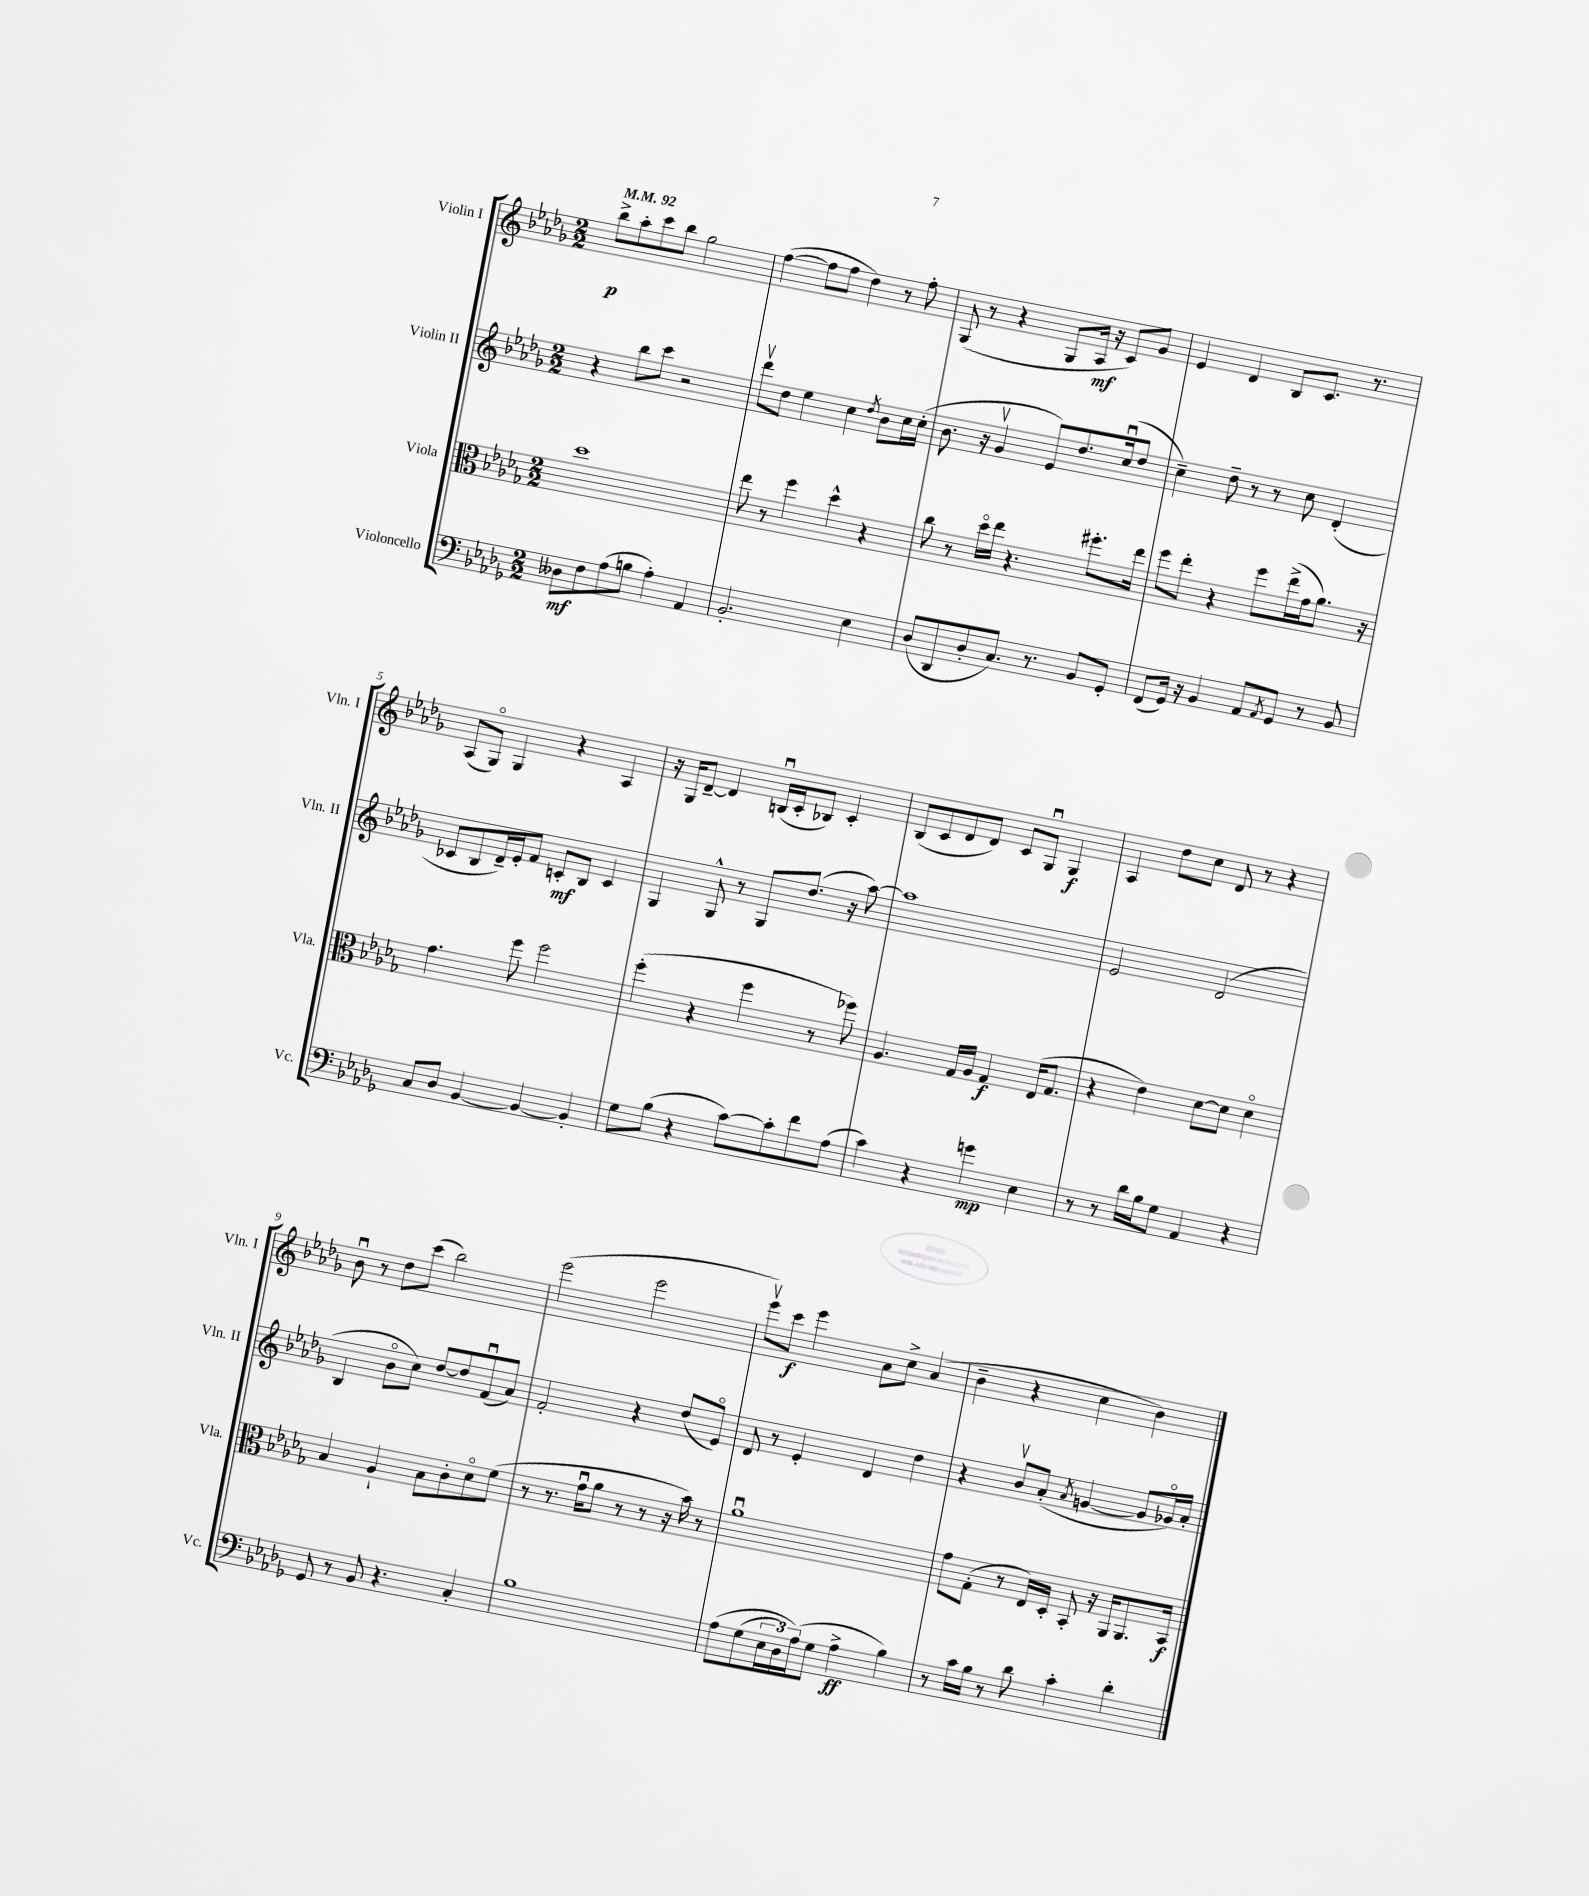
<<
\new StaffGroup <<
\new Staff = "s0" \with { instrumentName = "Violin I" shortInstrumentName = "Vln. I" } {
    \clef treble \key des \major \numericTimeSignature \time 2/2 \tempo 4 = 92
    bes''8->\p aes''8-. c'''8 bes''8 ges''2 |
    f''4~( f''8 f''8 des''4) r8 f''8-. |
    ges8( r8 r4 ges8 aes16\mf r16 c'8) ges'8 |
    ees'4 des'4 bes8 c'8. r8. |
    aes8( ges8\flageolet) ges4 r4 aes4 |
    r16 ges16 des'8~-- des'4 b16\downbow( c'16-. bes8) c'4-. |
    bes8( c'8 des'8 des'8) c'8 ges8\downbow ges4\f |
    aes4 des''8 c''8 des'8 r8 r4 |
    bes'8\downbow r8 des''8 c'''8( bes''2) |
    ees'''2( ees'''2 |
    ees'''8\upbow) c'''8\f ees'''4 aes'8 c''8-> aes'4( |
    bes'4-- r4 c''4 bes'4) \bar "|." |
}
\new Staff = "s1" \with { instrumentName = "Violin II" shortInstrumentName = "Vln. II" } {
    \clef treble \key des \major \numericTimeSignature \time 2/2
    r4 bes''8 c'''8 r2 |
    des'''8\upbow des''8 ees''4 c''4 \acciaccatura { des''8 } bes'8 c''16 c''16-.( |
    bes'8. r16 ges'4\upbow ees'8) des''8. c''16\downbow( des''8 |
    c''4--) des''8-- r8 r8 c''8 des'4-.( |
    ces'8 bes8 des'16--) ees'16-. f'8 c'8-.\mf bes8 c'4 |
    ges4 ges8-^ r8 ges8 des''8.( r16 aes''8~) |
    aes''1 |
    ees'2 des'2( |
    bes4 bes'8\flageolet c''8) des''8~ des''8 f'8\downbow( aes'8) |
    f'2-. r4 des''8( ees'8\flageolet) |
    des'8 r8 ees'4-. des'4 des''4 |
    r4 bes'8\upbow aes'8-.( \acciaccatura { aes'8 } g'4~ g'8 ges'16\flageolet) aes'16-. \bar "|." |
}
\new Staff = "s2" \with { instrumentName = "Viola" shortInstrumentName = "Vla." } {
    \clef alto \key des \major \numericTimeSignature \time 2/2
    des''1 |
    ees''8 r8 f''4 des''4-^ r4 |
    c''8 r8 des''16\flageolet ees''16 r4. fis''8.-. ees''16 |
    f''8 ees''8-. r4 f''8 ees''16->( ges'16 aes'8.) r16 |
    ges'4. f''8 f''2 |
    f''4-.( r4 f''4 r8 fes''8) |
    aes4. ges16 aes16 ges4\f ees16( ges8. |
    r4 ees'4) des'8~ des'8 des'4\flageolet |
    bes4 aes4-! bes8 c'8-. des'8\flageolet f'8( |
    r8 r8. ges'16\downbow aes'8 r8 r8 r16 bes'16) r8 |
    aes'1\downbow |
    ges'8 ges8-.( r8 ees16) des16-. bes,8-. r16 aes,16 aes,8. bes,16\f \bar "|." |
}
\new Staff = "s3" \with { instrumentName = "Violoncello" shortInstrumentName = "Vc." } {
    \clef bass \key des \major \numericTimeSignature \time 2/2
    deses8\mf f8 aes8( b8 aes4-.) aes,4 |
    bes,2.-. ees4 |
    des8( des,8 des8-. c8.) r8. bes,8 ges,8-. |
    f,8( ges,16) r16 bes,4 aes,8 \acciaccatura { aes,8 } ges,8 r8 bes,8 |
    c8 des8 bes,4~ bes,4~ bes,4-. |
    ges8 bes8( r4 c'8~) c'8-. f'8 aes8( |
    c'4) r4 g'4\mp ees4 |
    r8 r8 des'16 bes16 ges8 aes,4 r4 |
    ges,8 r8 bes,8 r4. c4-. |
    bes1 |
    aes8\( ges8( \tuplet 3/2 { ees16 des16) aes16(\) } ges8 aes4->\ff bes4) |
    r8 c'16 bes16 r8 des'8 c'4-. des'4-. \bar "|." |
}
>>
>>
